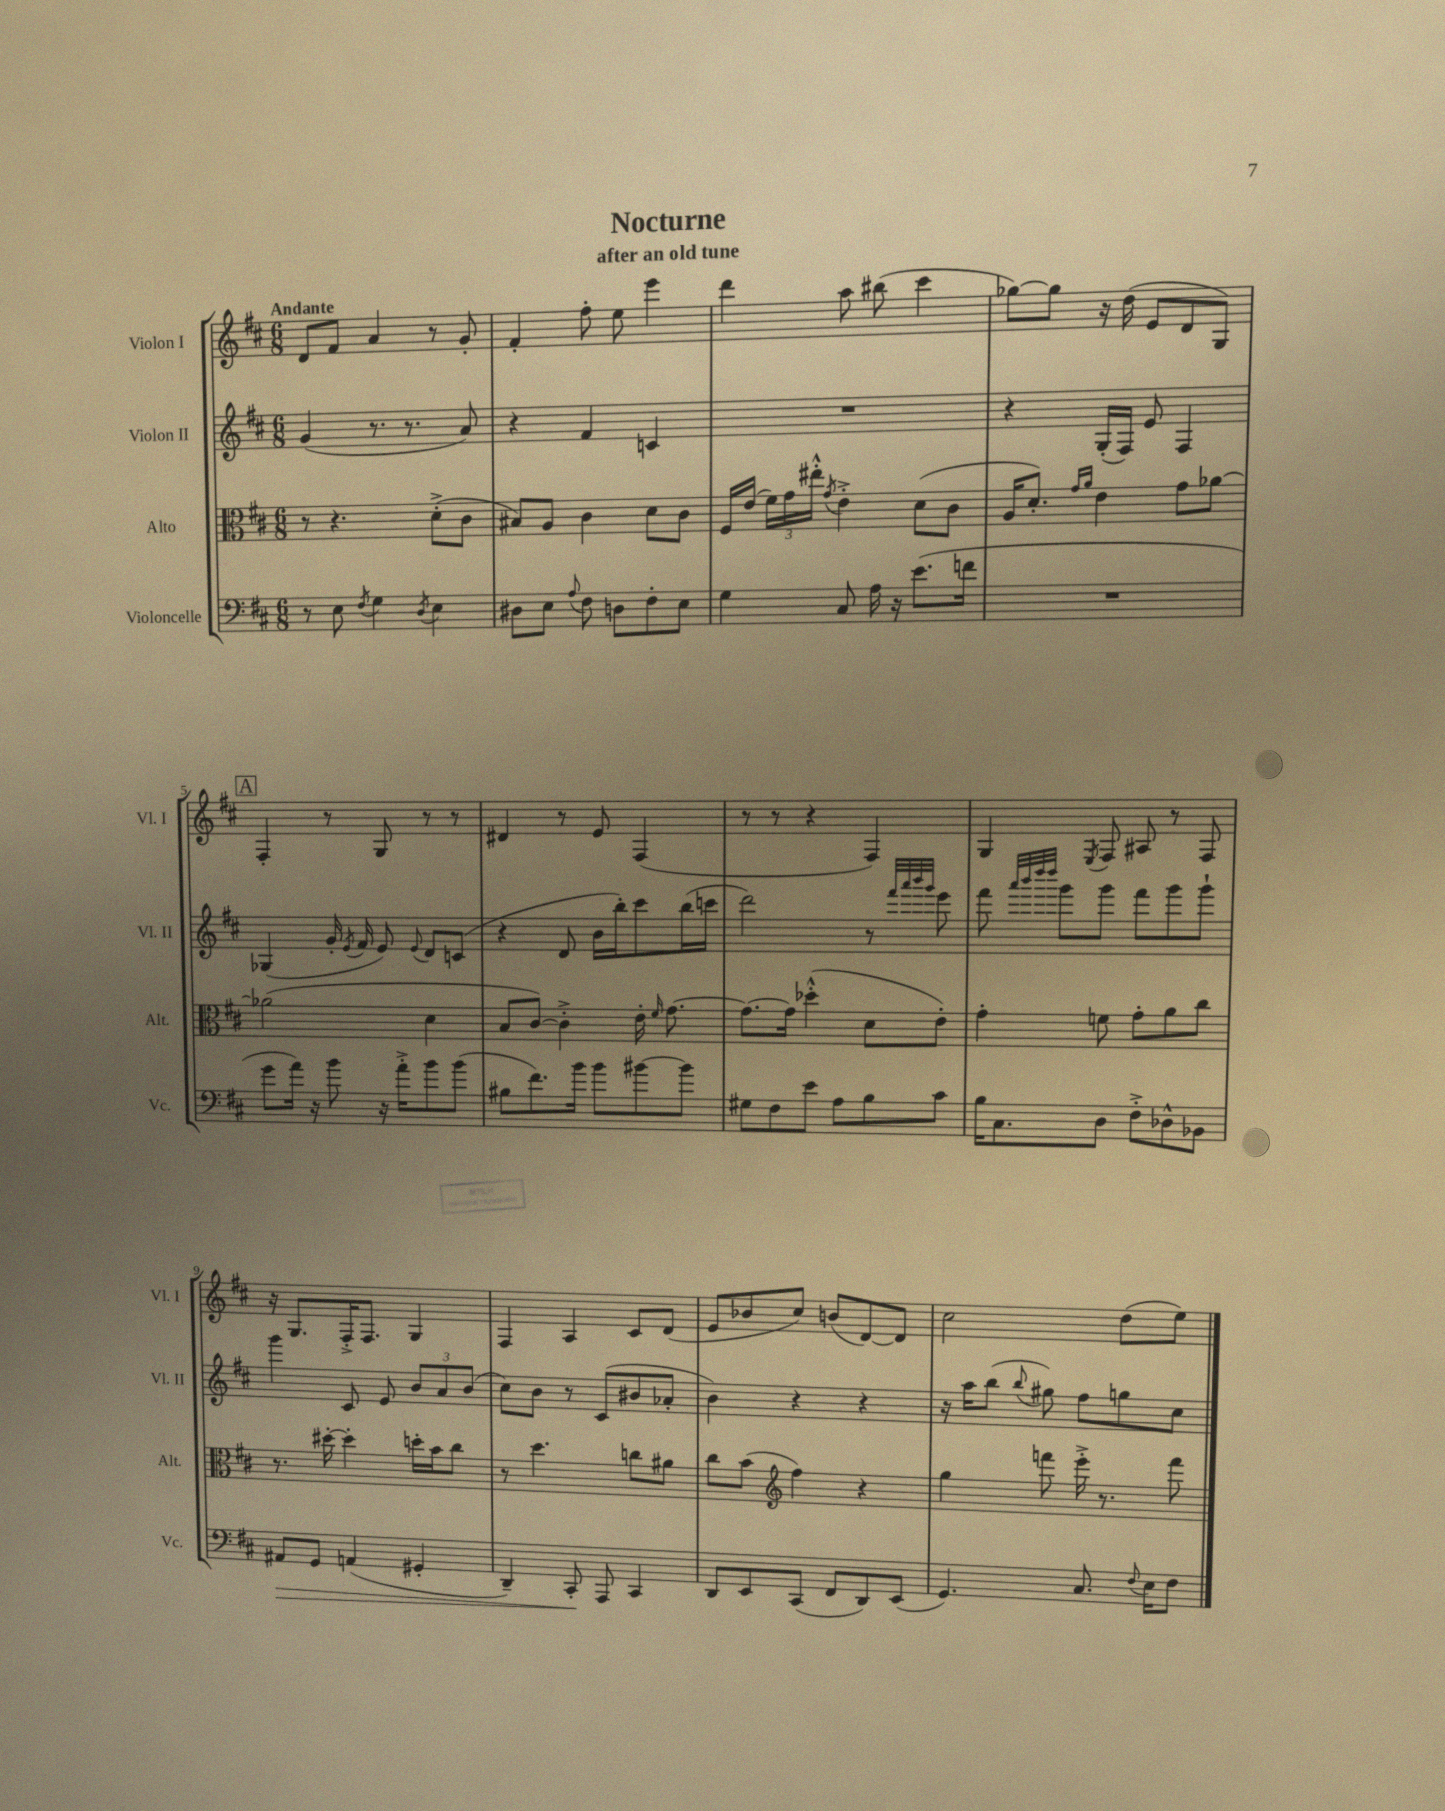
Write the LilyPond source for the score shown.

\header { title = "Nocturne" subtitle = "after an old tune" }
<<
\new StaffGroup <<
\new Staff = "s0" \with { instrumentName = "Violon I" shortInstrumentName = "Vl. I" } {
    \clef treble \key d \major \numericTimeSignature \time 6/8 \tempo "Andante"
    \autoBeamOff d'8[ fis'8] a'4 r8 g'8-. |
    fis'4-. fis''8-. e''8 e'''4 |
    d'''4 a''8 bis''8( cis'''4 |
    ges''8[~) ges''8] r16 d''16( e'8[ d'8 g8]) |
    \mark \markup { \box "A" } fis4-. r8 g8 r8 r8 |
    dis'4 r8 e'8 fis4( |
    r8 r8 r4 fis4) |
    g4 \acciaccatura { e8 } fis8 ais8 r8 fis8 |
    r16 g8.[ fis16-.-> fis8.] g4 |
    fis4 a4 cis'8[ d'8]( |
    e'8[ bes'8 cis''8]) b'8[( d'8~) d'8] |
    cis''2 d''8[( e''8]) \bar "|." |
}
\new Staff = "s1" \with { instrumentName = "Violon II" shortInstrumentName = "Vl. II" } {
    \clef treble \key d \major \numericTimeSignature \time 6/8
    \autoBeamOff g'4( r8. r8. a'8) |
    r4 fis'4 c'4 |
    R2. |
    r4 g16[-.( fis16]) e'8 fis4 |
    \mark \markup { \box "A" } ges4( g'16-. \acciaccatura { e'8 } fis'16 e'8) \appoggiatura { e'8 } d'8[ c'8]( |
    r4 d'8 b'16[ b''16-.) cis'''8 b''16( c'''16] |
    d'''2) r8 \grace { fis'''32[ a'''32 b'''32 g'''32] } e'''8 |
    fis'''8 \grace { a'''32[ b'''32 d''''32 d''''32] } g'''8[ g'''8] fis'''8[ g'''8 g'''8]-! |
    g'''4 cis'8 e'8 \tuplet 3/2 { b'8[ a'8 b'8]( } |
    cis''8[) b'8] r8 cis'8[( bis'8 aes'8]-. |
    b'4) r4 r4 |
    r16 a''16[ b''8]( \appoggiatura { b''8 } gis''8) fis''8[ g''8 cis''8] \bar "|." |
}
\new Staff = "s2" \with { instrumentName = "Alto" shortInstrumentName = "Alt." } {
    \clef alto \key d \major \numericTimeSignature \time 6/8
    \autoBeamOff r8 r4. d'8[-.->( cis'8] |
    bis8[) a8] cis'4 d'8[ cis'8] |
    fis16[ e'16]( \tuplet 3/2 { fis'16[) g'16 eis''16]-.-^ } \acciaccatura { g'8 } e'4-.-> d'8[( cis'8] |
    a16[ d'8.]-.) \grace { g'16[ a'16] } e'4 g'8[ aes'8]~ |
    \mark \markup { \box "A" } aes'2( d'4 |
    b8[ cis'8]~) cis'4-.-> e'16-. \grace { fis'16 } g'8.~ |
    g'8.[~ g'16] des''4-.-^( d'8[ e'8]-.) |
    g'4-. f'8 g'8[-. a'8 cis''8] |
    r8. dis''16~-. dis''4-. d''16[-. b'16 cis''8] |
    r8 d''4. c''8[ ais'8] |
    cis''8[ b'8]( \clef treble fis''4) r4 |
    g''4 f'''8 e'''16-.-> r8. f'''8 \bar "|." |
}
\new Staff = "s3" \with { instrumentName = "Violoncelle" shortInstrumentName = "Vc." } {
    \clef bass \key d \major \numericTimeSignature \time 6/8
    \autoBeamOff r8 e8 \acciaccatura { fis8 } g4 \acciaccatura { d8 } e4 |
    dis8[ e8] \appoggiatura { a8 } fis8 d8[ fis8-. e8] |
    g4 cis8 a16 r16 e'8.[( f'16] |
    R2. |
    \mark \markup { \box "A" } g'8[ a'16]) r16 b'8 r16 a'16[-.-> b'8 b'8]( |
    bis8[ fis'8.) b'16] b'8[ bis'8~ bis'8] |
    gis8[ fis8 e'8] a8[ b8 cis'8] |
    b16[ cis8. d8] fis8[-.-> des8-^ bes,8] |
    ais,8[\> g,8] a,4( gis,4-. |
    d,4--) cis,8-.\! a,,8 cis,4 |
    d,8[ e,8 cis,8]( fis,8[ d,8) e,8]( |
    g,4.) cis8. \appoggiatura { fis8 } e16[ fis8] \bar "|." |
}
>>
>>
